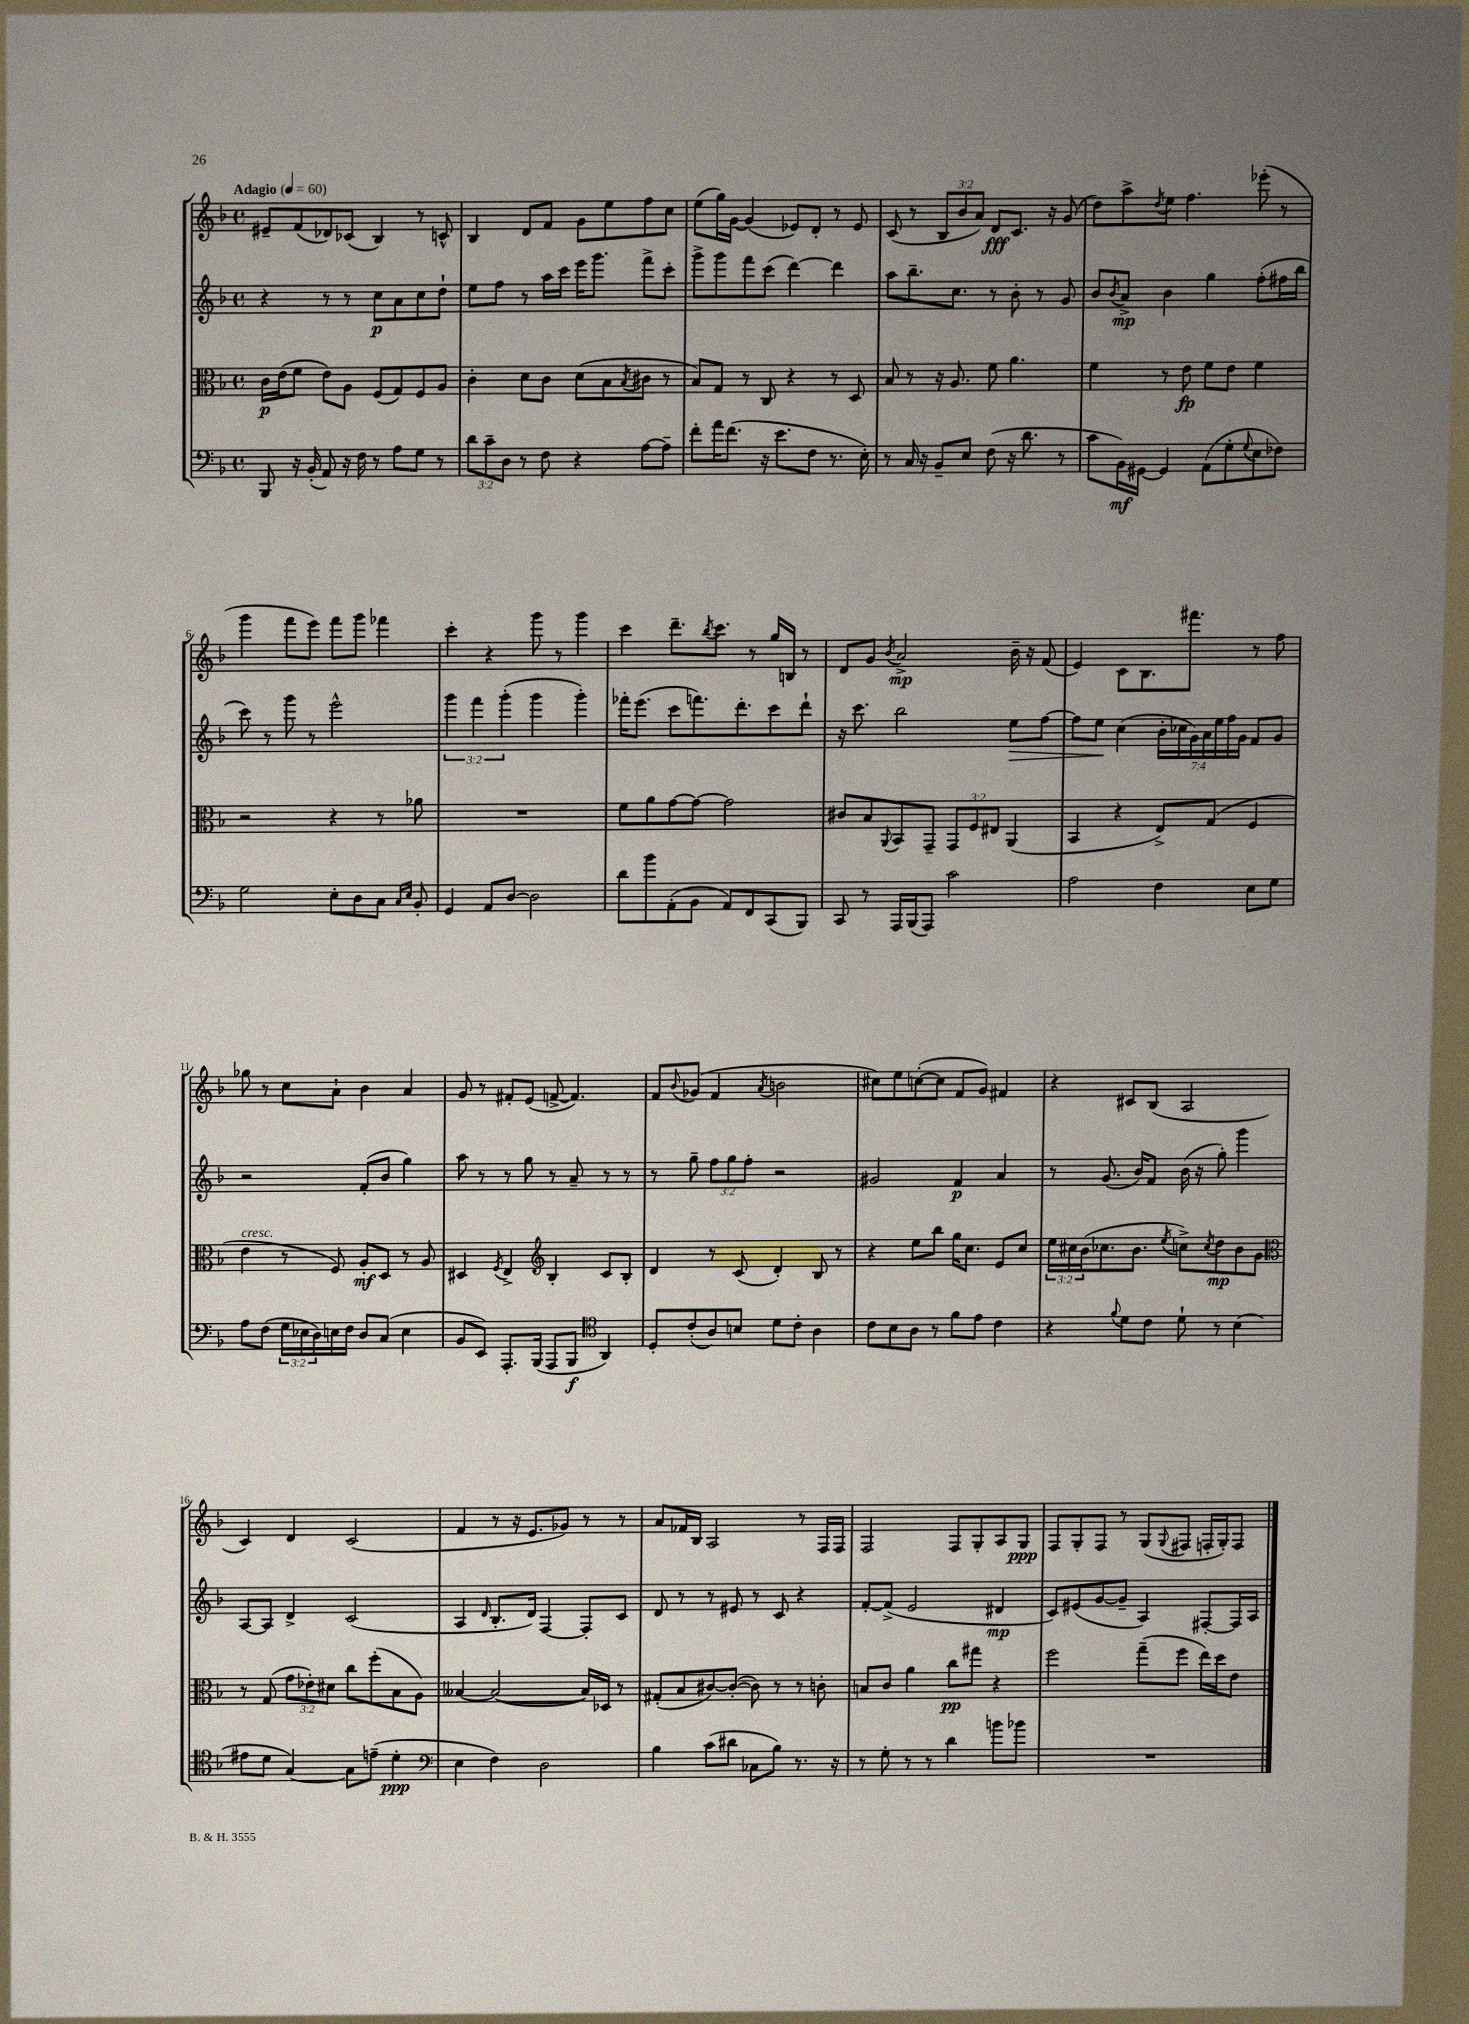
<<
\new StaffGroup <<
\new Staff = "s0" {
    \clef treble \key f \major \defaultTimeSignature \time 4/4 \override Staff.TupletNumber.text = #tuplet-number::calc-fraction-text \tempo "Adagio" 4 = 60
    eis'8-- f'8( des'8) ces'8( bes4) r8 c'8-^ |
    bes4 d'8 f'8 g'8 e''8 f''8 c''8 |
    e''8( g''16) g'16~ g'4( ees'8) d'8-. r8 ees'8 |
    c'8( r8 \tuplet 3/2 { bes8 bes'8 a'8) } d'8\fff c'8. r16 g'8( |
    d''8) a''8-> \acciaccatura { d''8 } e''8 f''4. ees'''8-.( r8 |
    g'''4 f'''8 e'''8) f'''8 g'''8 fes'''4 |
    c'''4-. r4 g'''8 r8 g'''4 |
    c'''4 d'''8.-- \acciaccatura { bes''8 } c'''8. r8 g''16 b16 r8 |
    d'8 g'8 \acciaccatura { bes'8 } a'2->\mp bes'16-- r16 f'8( |
    e'4) c'8 bes8. fis'''8. r8 f''8 |
    ges''8 r8 c''8 a'8-! bes'4 a'4 |
    g'8 r8 fis'8-. e'8( f'8~-> f'4.) |
    f'8 \appoggiatura { bes'8 } ges'8( f'4 \acciaccatura { a'8 } b'2 |
    cis''8) e''8 c''8~-.( c''8 f'8 g'8) fis'4 |
    r4 cis'8 bes8( a2 |
    c'4) d'4 c'2( |
    f'4 r8 r16 e'8. ges'8) r8 r8 |
    a'8 fes'16 bes16 a2 r8 f16 f16 |
    f2 f8 g8-. a8 g8\ppp |
    f8 g8-. f8 r8 g8( \appoggiatura { g8 } fis8 f16-. g16-.) f8 \bar "|." |
}
\new Staff = "s1" {
    \clef treble \key f \major \defaultTimeSignature \time 4/4 \override Staff.TupletNumber.text = #tuplet-number::calc-fraction-text
    r4 r8 r8 c''8\p a'8 c''8 d''8-! |
    e''8 f''8 r8 a''16 c'''16 e'''16 g'''8. f'''8-> c'''8-. |
    g'''8-> g'''8 f'''8 c'''8( d'''4~) d'''4 |
    a''8 bes''8.-- c''8. r8 bes'8-. r8 g'8 |
    bes'8 \acciaccatura { bes'8 } a'8->\mp bes'4 g''4 f''8-.( fis''16 bes''16 |
    c'''8) r8 g'''8 r8 e'''2-^ |
    \tuplet 3/2 { g'''4 f'''4 g'''4-.( } g'''4 g'''4-.) |
    fes'''16-. e'''8.( c'''8 f'''8.) d'''8.-. c'''8 d'''8-! |
    r16 c'''8. bes''2 e''8\> f''8~ |
    f''8 e''8\! c''4( \tuplet 7/4 { bes'16-. ces''16 g'16) a'16 e''16 f''16 g'16 } f'8 g'8 |
    r2 f'8-.( bes'8 g''4) |
    a''8 r8 r8 g''8 r8 a'8-- r8 r8 |
    r8 g''8-- \tuplet 3/2 { f''8 g''8 f''8-. } r2 |
    gis'2 f'4\p a'4 |
    r8 g'8.( bes'16) f'8 bes'16( r16 g''8-.) g'''4 |
    a8~ a8 d'4-> c'2( |
    a4 \grace { d'16 } bes8.-. d'16) f4~ f8-. c'8 |
    d'8 r8 r8 eis'8 r8 c'8 r4 |
    f'8~-. f'8->( e'2 dis'4\mp |
    c'8) eis'8( g'8~ g'8-- a4) fis8~-. fis16 a16 \bar "|." |
}
\new Staff = "s2" {
    \clef alto \key f \major \defaultTimeSignature \time 4/4 \override Staff.TupletNumber.text = #tuplet-number::calc-fraction-text
    c'16\p e'16( f'8 e'8) a8 f8( g8) f8 a8 |
    c'4-. d'8 c'8 d'8( bes8 \acciaccatura { bes8 } cis'8 r8 |
    bes8) g8 r8 c8 r4 r8 d8 |
    bes8 r8 r16 a8. f'8 a'4. |
    f'4 r8 e'8\fp f'8 e'8 f'4 |
    r2 r4 r8 aes'8 |
    R1 |
    f'8 a'8 g'8~ g'8~ g'2 |
    cis'8 bes8 \appoggiatura { a,8 } bes,8 g,8-- \tuplet 3/2 { g,8 f8 eis8 } a,4( |
    bes,4 r4 e8->) g8( f4 |
    e'4^\markup { \italic "cresc." } r8 f8) a8-.\mf d8 r8 a8 |
    dis4 \acciaccatura { f8 } e4-> \clef treble bes4-. c'8 bes8-. |
    d'4 r8 c'8( d'4-.) bes8 r8 |
    r4 e''8 bes''8 g''16 c''8. e'8 c''8 |
    \tuplet 3/2 { e''16 cis''16 bes'16( } ces''8. bes'8. \acciaccatura { e''8 } c''8->) \acciaccatura { c''8 } d''8\mp bes'8 g'8 |
    \clef alto r8 g8( \tuplet 3/2 { g'8 ees'8-.) dis'8 } c''8 f''8-.( bes8 a8) |
    beses4~ beses2~( beses16) des16 r8 |
    gis8-.( bes8 cis'8~) cis'8~-.( cis'8) r8 r8 c'8-. |
    b8 c'8 a'4 c''8\pp gis''8 r4 |
    f''2 g''8--( f''8 e''16) d''16 e'8 \bar "|." |
}
\new Staff = "s3" {
    \clef bass \key f \major \defaultTimeSignature \time 4/4 \override Staff.TupletNumber.text = #tuplet-number::calc-fraction-text
    bes,,8 r16 bes,16-.( a,8) r16 f16 r8 a8 g8 r8 |
    \tuplet 3/2 { d'8 c'8-- d8 } r8 f8 r4 a8~ a8-- |
    f'8-. a'16 f'8.( r16 e'8. f8 r8. e16-.) |
    r8 c16 r16 bes,8-- e8 f8( r16 d'8. r8 |
    c'8 bes,16\mf) gis,16~ gis,4 a,8( g8-. \appoggiatura { g8 } e8 fes8) |
    g2 e8-. d8 c8 \grace { c16 e16 } bes,8-. |
    g,4 a,8 d8~ d2 |
    d'8 bes'8 a,8-.( bes,8 a,8) f,8 c,8( bes,,8) |
    c,8 r8 a,,16 bes,,16( a,,8) c'2 |
    a2 f4 e8 g8 |
    a8 f8( \tuplet 3/2 { g16 ees16 d16) } e16 f16 d8 c8( e4 |
    bes,8 e,8) a,,8.-. bes,,16( a,,8 bes,,8\f \clef tenor a,4) |
    d8-. c'8-.( a8) b8 d'8 c'8-. a4 |
    c'8 bes8 a8 r8 f'8 e'8 c'4 |
    r4 \appoggiatura { f'8 } d'8 c'8 d'8-! r8 bes4( |
    eis'8 d'8 g4~) g8 e'8--( d'4-.\ppp |
    \clef bass e4 f4) d2 |
    bes4 c'8( dis'8 ces8 bes8) r8. r16 |
    r8 g8-. r8 r8 d'4 b'8 bes'8 |
    R1 \bar "|." |
}
>>
>>
